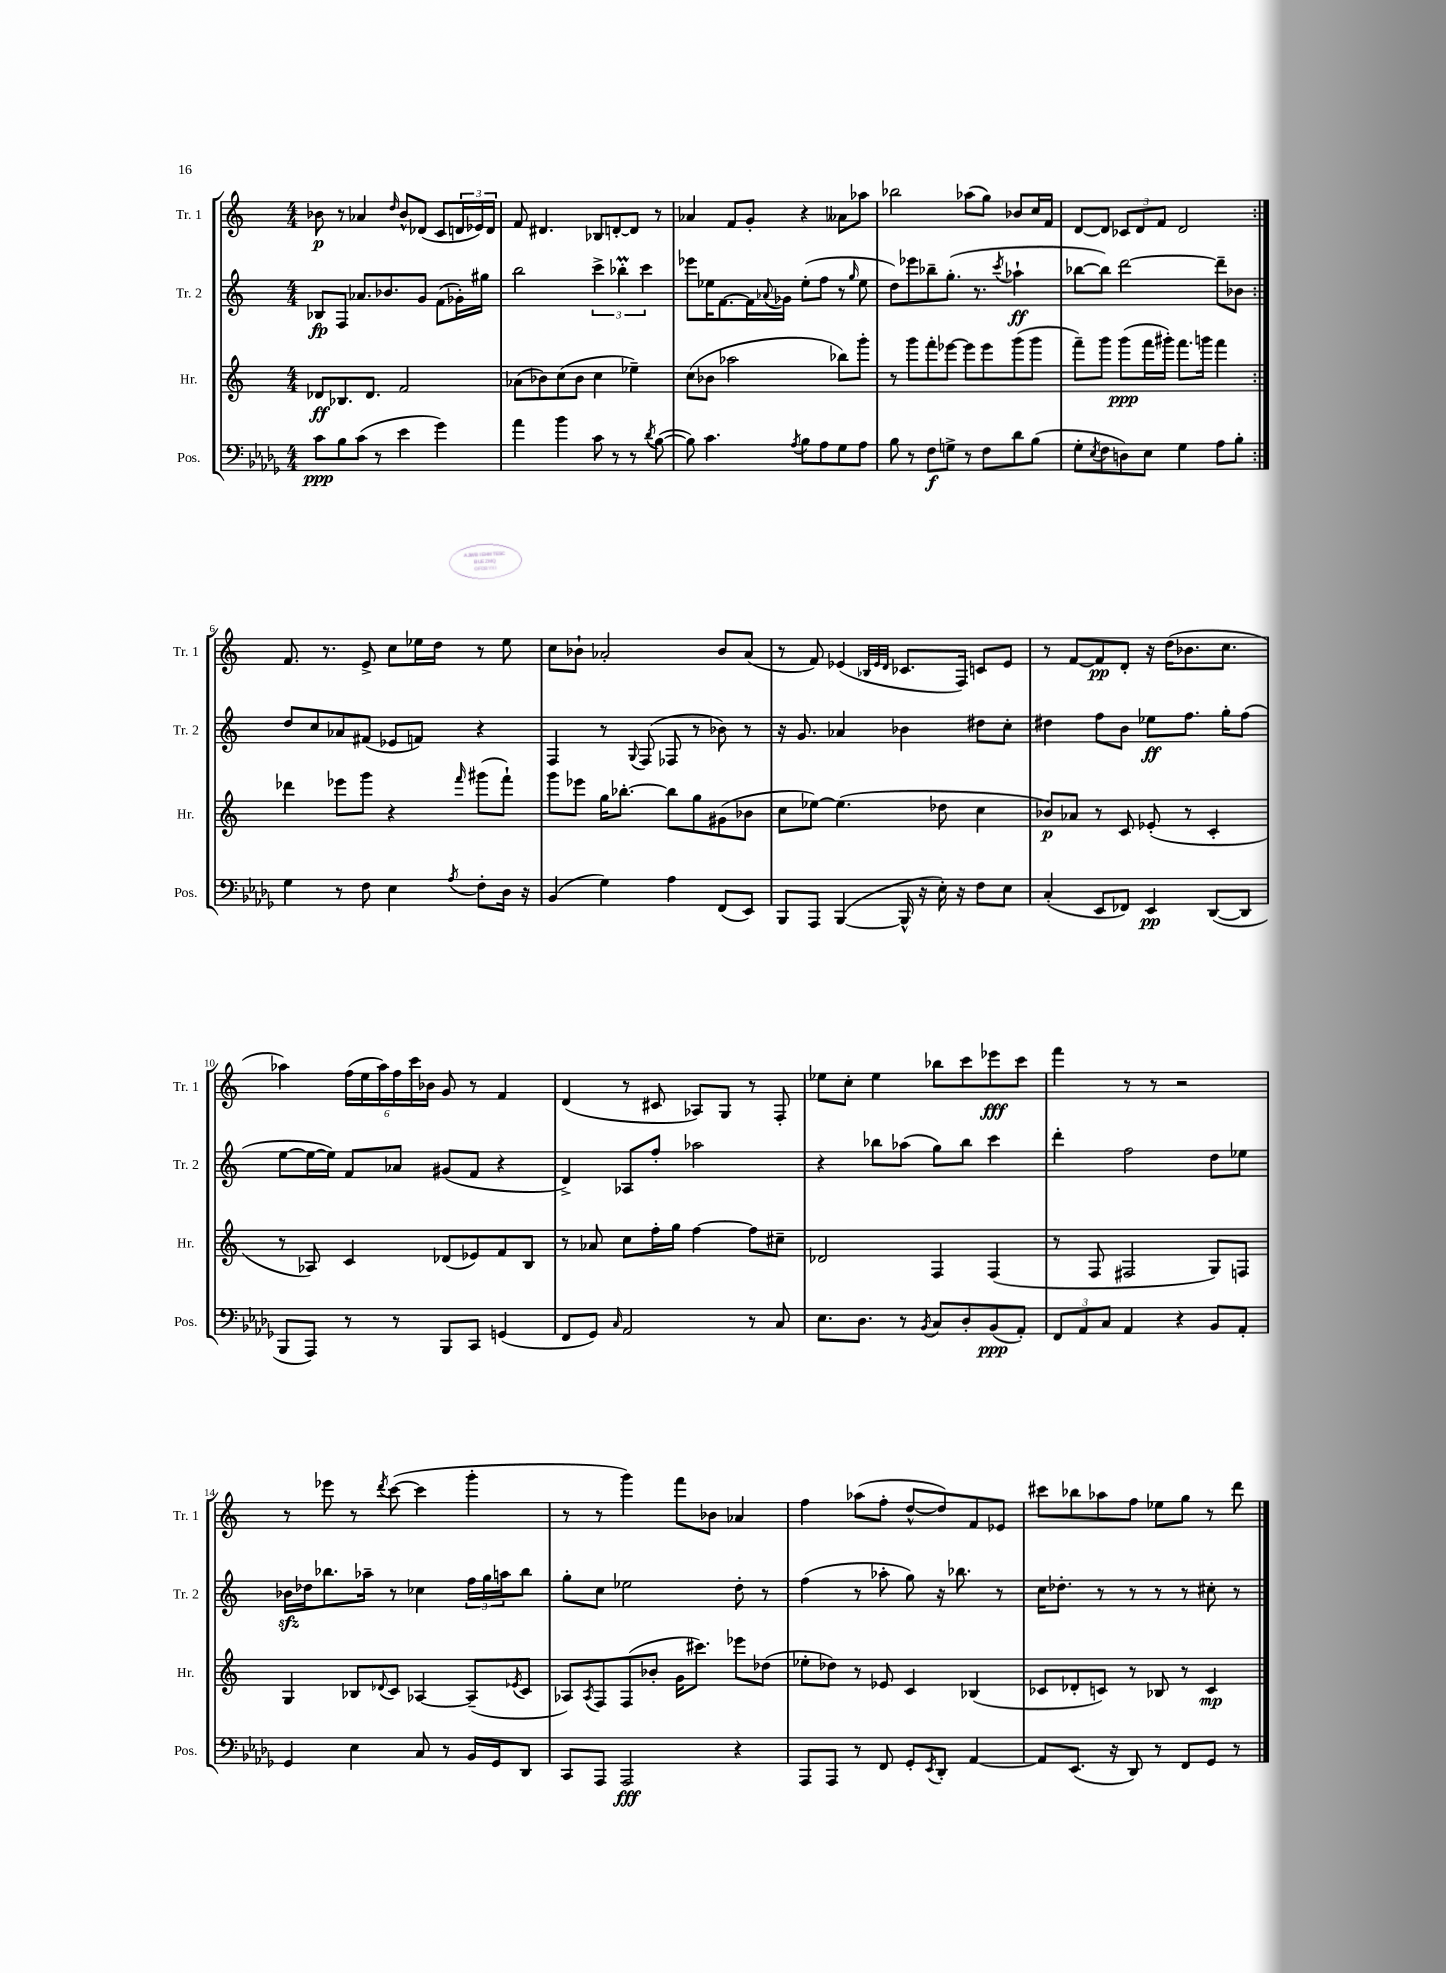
<<
\new StaffGroup <<
\new Staff = "s0" \with { instrumentName = "Tr. 1" shortInstrumentName = "Tr. 1" } {
    \clef treble \key c \major \numericTimeSignature \time 4/4
    \repeat volta 2 { bes'8\p r8 aes'4 \grace { d''16 } bes'8-^ des'8( c'8 \tuplet 3/2 { d'16 ees'16) d'16 } |
    f'8 dis'4. bes8 d'8~-. d'8 r8 |
    aes'4 f'8 g'8-. r4 aeses'8 aes''8 |
    bes''2 aes''8( g''8) bes'8 c''16 f'16 |
    d'8~ d'8 \tuplet 3/2 { ces'8 d'8 f'8 } d'2 | }
    f'8. r8. e'8-> c''8 ees''16 d''16 r8 ees''8 |
    c''8 bes'8-! aes'2-. bes'8 aes'8( |
    r8 f'8) ees'4( \grace { bes32 ees'32 d'32 } ces'8. f16) c'8 ees'8 |
    r8 f'8~ f'8\pp d'8-. r16 d''16( bes'8. c''8. |
    aes''4) \tuplet 6/4 { f''16( e''16 aes''16) f''16 c'''16 bes'16 } g'8 r8 f'4 |
    d'4( r8 cis'8 aes8) g8 r8 f8-. |
    ees''8 c''8-. ees''4 bes''8 c'''8 ees'''8\fff c'''8 |
    f'''4 r8 r8 r2 |
    r8 ees'''8 r8 \acciaccatura { d'''8 } c'''8~( c'''4 g'''4-. |
    r8 r8 g'''4) f'''8 bes'8 aes'4 |
    f''4 aes''8( f''8-. d''8~-^ d''8) f'8 ees'8 |
    cis'''8 bes''8 aes''8 f''8 ees''8 g''8 r8 d'''8 \bar "|." |
}
\new Staff = "s1" \with { instrumentName = "Tr. 2" shortInstrumentName = "Tr. 2" } {
    \clef treble \key c \major \numericTimeSignature \time 4/4
    \repeat volta 2 { bes8\fp f8 aes'8. bes'8. g'8 f'8( ges'16-.) gis''16 |
    b''2 \tuplet 3/2 { c'''4-> bes''4-.\prall c'''4 } |
    ees'''8 ees''16 f'8.~ f'16 \appoggiatura { aes'8 } ges'16 ees''8-.( f''8 r8 \grace { g''16 } ees''8 |
    d''8) ees'''8 bes''8-- g''8.-.( r8. \acciaccatura { c'''8 } aes''4-!\ff |
    bes''8~ bes''8) d'''2~ d'''8-- bes'8 | }
    d''8 c''8 aes'8 fis'8( ees'8 f'8) r4 |
    f4 r8 \appoggiatura { g8 } f8( fes8 r8 bes'8) r8 |
    r16 g'8. aes'4 bes'4 dis''8 c''8-. |
    dis''4 f''8 b'8 ees''8\ff f''8. g''16-. f''8( |
    e''8~ e''16~ e''16) f'8 aes'8 gis'8( f'8 r4 |
    d'4->) aes8 f''8-. aes''2 |
    r4 bes''8 aes''8( g''8) bes''8 c'''4 |
    d'''4-. f''2 d''8 ees''8 |
    bes'16\sfz des''16 bes''8. aes''16-- r8 ces''4 \tuplet 3/2 { f''16 g''16 a''16 } bes''8 |
    g''8-. c''8 ees''2 d''8-. r8 |
    f''4( r8 aes''8-. g''8) r16 bes''8. r8 |
    c''16 des''8.-. r8 r8 r8 r8 cis''8-. r8 \bar "|." |
}
\new Staff = "s2" \with { instrumentName = "Hr." shortInstrumentName = "Hr." } {
    \clef treble \key c \major \numericTimeSignature \time 4/4
    \repeat volta 2 { des'8\ff bes8. des'8. f'2 |
    aes'8( bes'8) c''8( bes'8 c''4 ees''4--) |
    c''8( bes'8 aes''2 bes''8) g'''8-. |
    r8 g'''8 f'''8-. ees'''8~ ees'''8 ees'''8 g'''8( g'''8 |
    f'''8--) g'''8 g'''8\ppp( f'''16 gis'''16-.) f'''8. g'''16 f'''4 | }
    des'''4 ees'''8 g'''8 r4 \grace { f'''16 } gis'''8( f'''8-!) |
    g'''8 ees'''8 g''16 bes''8.~-. bes''8 g''8 gis'8( bes'8 |
    c''8 ees''8~) ees''4.( des''8 c''4 |
    bes'8\p) aes'8 r8 c'8 ees'8-.( r8 c'4-. |
    r8 aes8) c'4 des'8( ees'8) f'8 b8 |
    r8 aes'8 c''8 f''16-. g''16 f''4~ f''8 cis''8-- |
    des'2 f4 f4( |
    r8 f8 fis2 g8) f8 |
    g4 bes8 \appoggiatura { des'8 } c'8 aes4~ aes8--( \acciaccatura { ees'8 } c'8 |
    aes8) \acciaccatura { aes8 } f8 f8( bes'8-. g'16 cis'''8.) ees'''8 des''8( |
    ees''8-. des''8) r8 ees'8 c'4 bes4( |
    ces'8 des'8-. c'8) r8 bes8 r8 c'4\mp \bar "|." |
}
\new Staff = "s3" \with { instrumentName = "Pos." shortInstrumentName = "Pos." } {
    \clef bass \key des \major \numericTimeSignature \time 4/4
    \repeat volta 2 { c'8\ppp bes8 c'8( r8 ees'4 ges'4) |
    aes'4 bes'4 c'8 r8 r8 \acciaccatura { des'8 } bes8~( |
    bes8) c'4. \acciaccatura { aes8 } bes8 aes8 ges8 aes8 |
    bes8 r8 f8\f g8-> r8 f8 des'8 bes8( |
    ges8-. \acciaccatura { ees8 } f8 d8) ees8 ges4 aes8 bes8-. | }
    ges4 r8 f8 ees4 \acciaccatura { aes8 } f8-. des16 r16 |
    bes,4( ges4) aes4 f,8( ees,8) |
    bes,,8 aes,,8 bes,,4~( bes,,16-^ r16 ees16-.) r16 f8 ees8 |
    c4-.( ees,8 fes,8) ees,4\pp des,8~( des,8 |
    bes,,8 aes,,8) r8 r8 bes,,8 c,8 g,4( |
    f,8 ges,8) \grace { c16 } aes,2 r8 c8 |
    ees8. des8. r8 \acciaccatura { bes,8 } c8 des8-. bes,8\ppp( aes,8-.) |
    \tuplet 3/2 { f,8 aes,8 c8 } aes,4 r4 bes,8 aes,8-. |
    ges,4 ees4 c8 r8 bes,16 ges,16 des,8 |
    c,8 aes,,8 aes,,2\fff r4 |
    aes,,8 aes,,8 r8 f,8 ges,8-. \acciaccatura { ees,8 } des,8-. aes,4~ |
    aes,8 ees,8.( r16 des,8) r8 f,8 ges,8 r8 \bar "|." |
}
>>
>>
